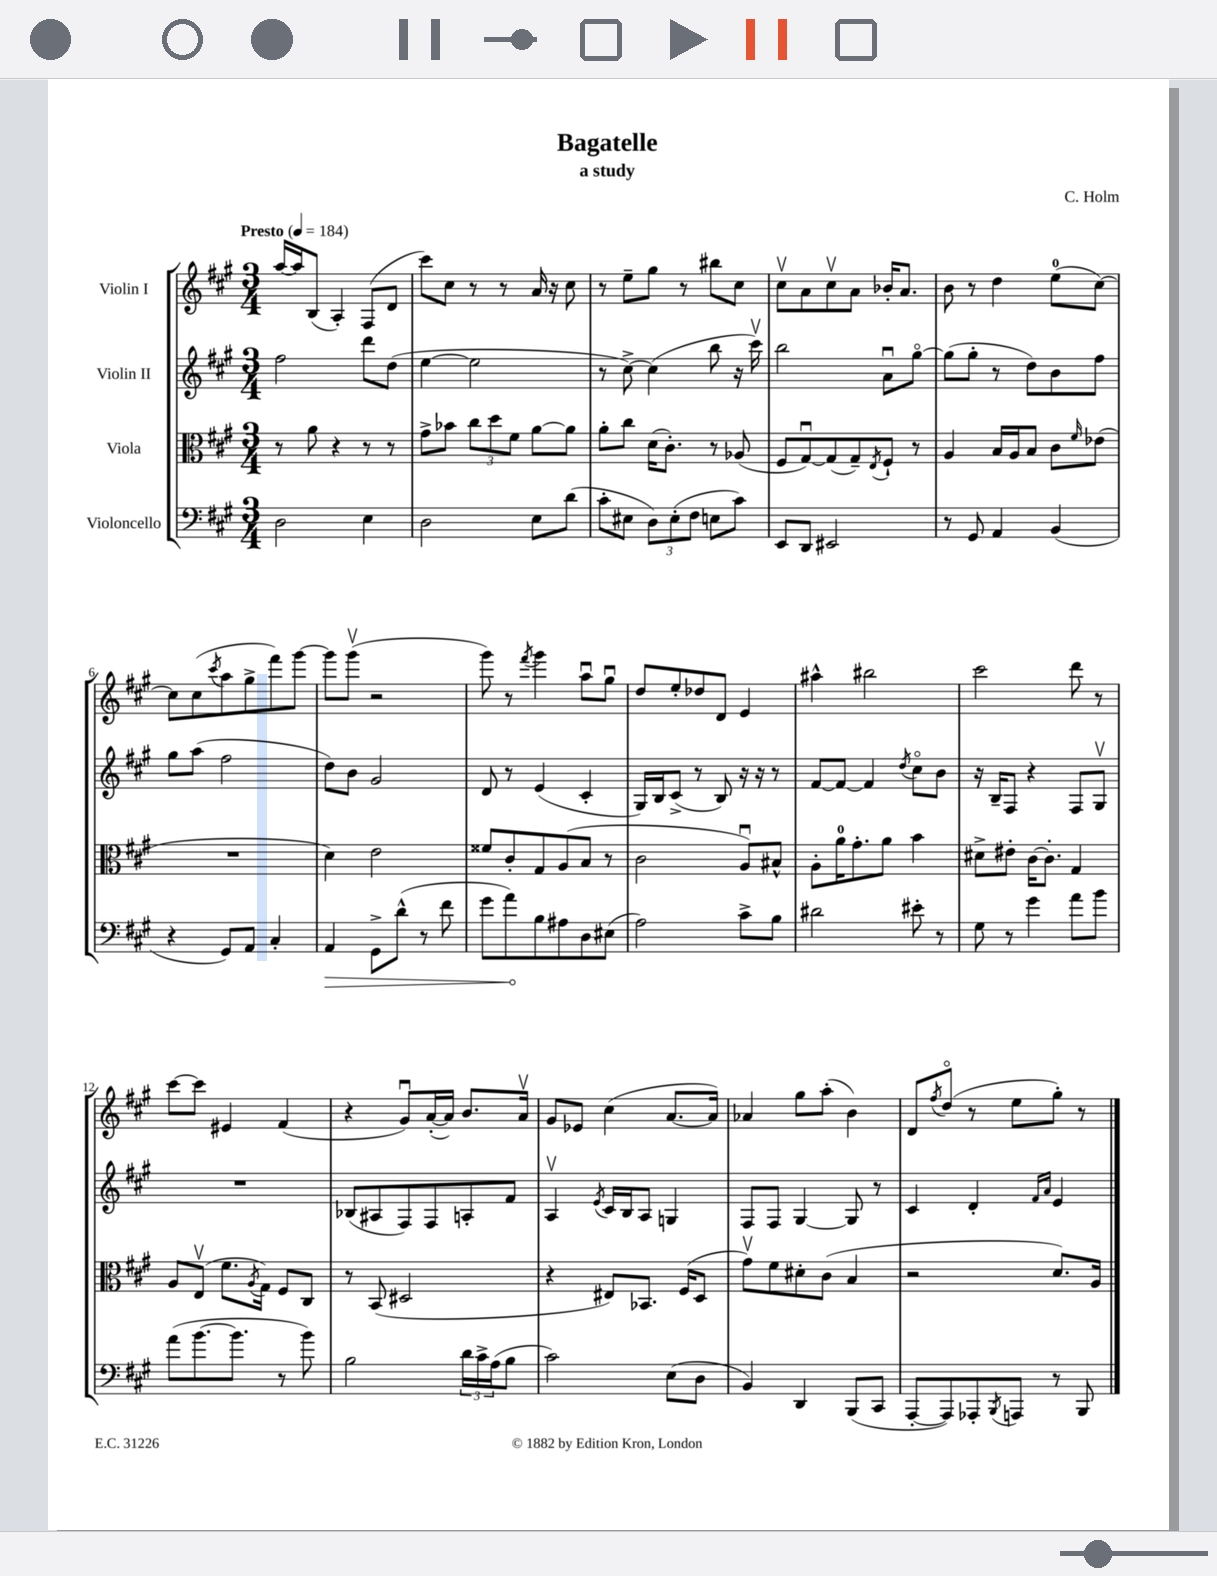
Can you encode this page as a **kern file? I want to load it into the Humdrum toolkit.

**kern	**kern	**kern	**kern
*staff4	*staff3	*staff2	*staff1
*clefF4	*clefC3	*clefG2	*clefG2
*k[f#c#g#]	*k[f#c#g#]	*k[f#c#g#]	*k[f#c#g#]
*M3/4	*M3/4	*M3/4	*M3/4
*MM184	*MM184	*MM184	*MM184
2D	8r	2ff#	[16aa
.	.	.	16aa]
.	8a	.	(8B
.	4r	.	4A')
4E	8r	8ddd	(8F#
.	8r	(8dd	8d
=	=	=	=
2D	8g#^	[4ee	8ccc#)
.	8b-	.	8cc#
.	12cc#	2ee]	8r
.	12dd	.	.
.	.	.	8r
.	12f#	.	.
8E	[8a	.	16a
.	.	.	16r
(8d	8a]	.	8cc#
=	=	=	=
8c#'	8a'	8r	8r
8E#	8cc#	[8cc#^)	8ee~
12D)	(16d	(4cc#]	8gg#
.	8.c#')	.	.
(12E#'	.	.	.
.	.	.	8r
12F#	.	.	.
8E	8r	8bb	8bb#
8c#)	(8A-	16r	8cc#
.	.	16ccc#v)	.
=	=	=	=
8EE	8F#	2bb	8cc#v
8DD	[8G#u)	.	8a
2EE#	(8G#]	.	8cc#v
.	8G#~)	.	8a
.	8qE	.	.
.	8F#`	8au	16b-'
.	.	.	8.a
.	8r	[8gg#o	.
=	=	=	=
8r	4A	(8gg#]	8b
8GG#	.	8gg#'	8r
4AA	16B	8r	4dd
.	16A	.	.
.	8B	8dd)	.
(4BB	8c#	8b	(8ee
.	16qqf#	.	.
.	(8e-	8ff#	[8cc#)
=	=	=	=
4r	2.r	8gg#	8cc#]
.	.	(8aa	(8cc#
.	.	.	8qccc#
8GG#)	.	2ff#	8aa
8AA	.	.	8gg#^
4C#'	.	.	8fff#)
.	.	.	[8ggg#
=	=	=	=
4AA	4d)	8dd)	8ggg#]
.	.	8b	(8ggg#v
8GG#^	2e	2g#	2r
(8d^^	.	.	.
8r	.	.	.
8f#	.	.	.
=	=	=	=
8g#	8f##	8d	8ggg#)
8a)	8c#'	8r	8r
.	.	.	8qfff#
8B	8G#	(4e	4ggg#
8A#	(8A	.	.
8D	8B	4c#'	8aau
(8E#	8r	.	8gg#u
=	=	=	=
2A)	2c#	16G#)	8dd
.	.	16B	.
.	.	(8c#^	8ee'
.	.	8r	8dd-
.	.	8B)	8d
8c#^	8Au)	16r	4e
.	.	16r	.
8B	8B#^^	8r	.
=	=	=	=
2d#	8A'	[8f#	4aa#^^
.	16a	8f#_	.
.	8.g#'	.	.
.	.	4f#]	2bb#
.	8a	.	.
.	.	8qdd	.
8e#'	4b	8cc#o	.
8r	.	8b	.
=	=	=	=
8G#	8d#^	16r	2ccc#
.	.	16B~	.
8r	8e#'	8F#	.
4g#	[16c#	4r	.
.	8.c#']	.	.
8a	4G#	8F#	8ddd
8b	.	8G#v	8r
=	=	=	=
(8a	8A	2.r	[8ccc#
[8.b	(8Ev	.	8ccc#]
.	8.f#	.	4e#
8.b]	.	.	.
.	8qA	.	.
.	16G#)	.	.
8r	8F#	.	(4f#
8b)	8C#	.	.
=	=	=	=
2B	8r	(8B-	4r
.	(8BB	8A#	.
.	2D#	8F#)	8g#u)
.	.	8F#	([16a'
.	.	.	16a])
24d	.	8A'	8.b
24c#^	.	.	.
(24A	.	.	.
8B	.	8f#	.
.	.	.	16av
=	=	=	=
2c#)	4r	4Av	8g#
.	.	.	8e-
.	.	8qe	.
.	8E#)	16c#	(4cc#
.	.	16B	.
.	8.BB-	8A	.
(8E	.	4G	[8.a
.	(16F#	.	.
8D	8D	.	.
.	.	.	16a])
=	=	=	=
4BB)	8g#v)	8F#	4a-
.	8f#	8F#	.
4DD	8d#'	[4G#	8gg#
.	(8c#	.	(8aa'
(8BBB	4B	8G#]	4b)
8CC#	.	8r	.
=	=	=	=
[8AAA'	2r	4c#	8d
.	.	.	8qff#
8AAA])	.	.	(8ddo
8AAA-'	.	4d'	8r
8qBBB	.	.	.
8AAA	.	.	8ee
.	.	16qqf#	.
.	.	16qqa	.
8r	8.d)	4e	8gg#')
8BBB	.	.	8r
.	16A	.	.
==	==	==	==
*-	*-	*-	*-
